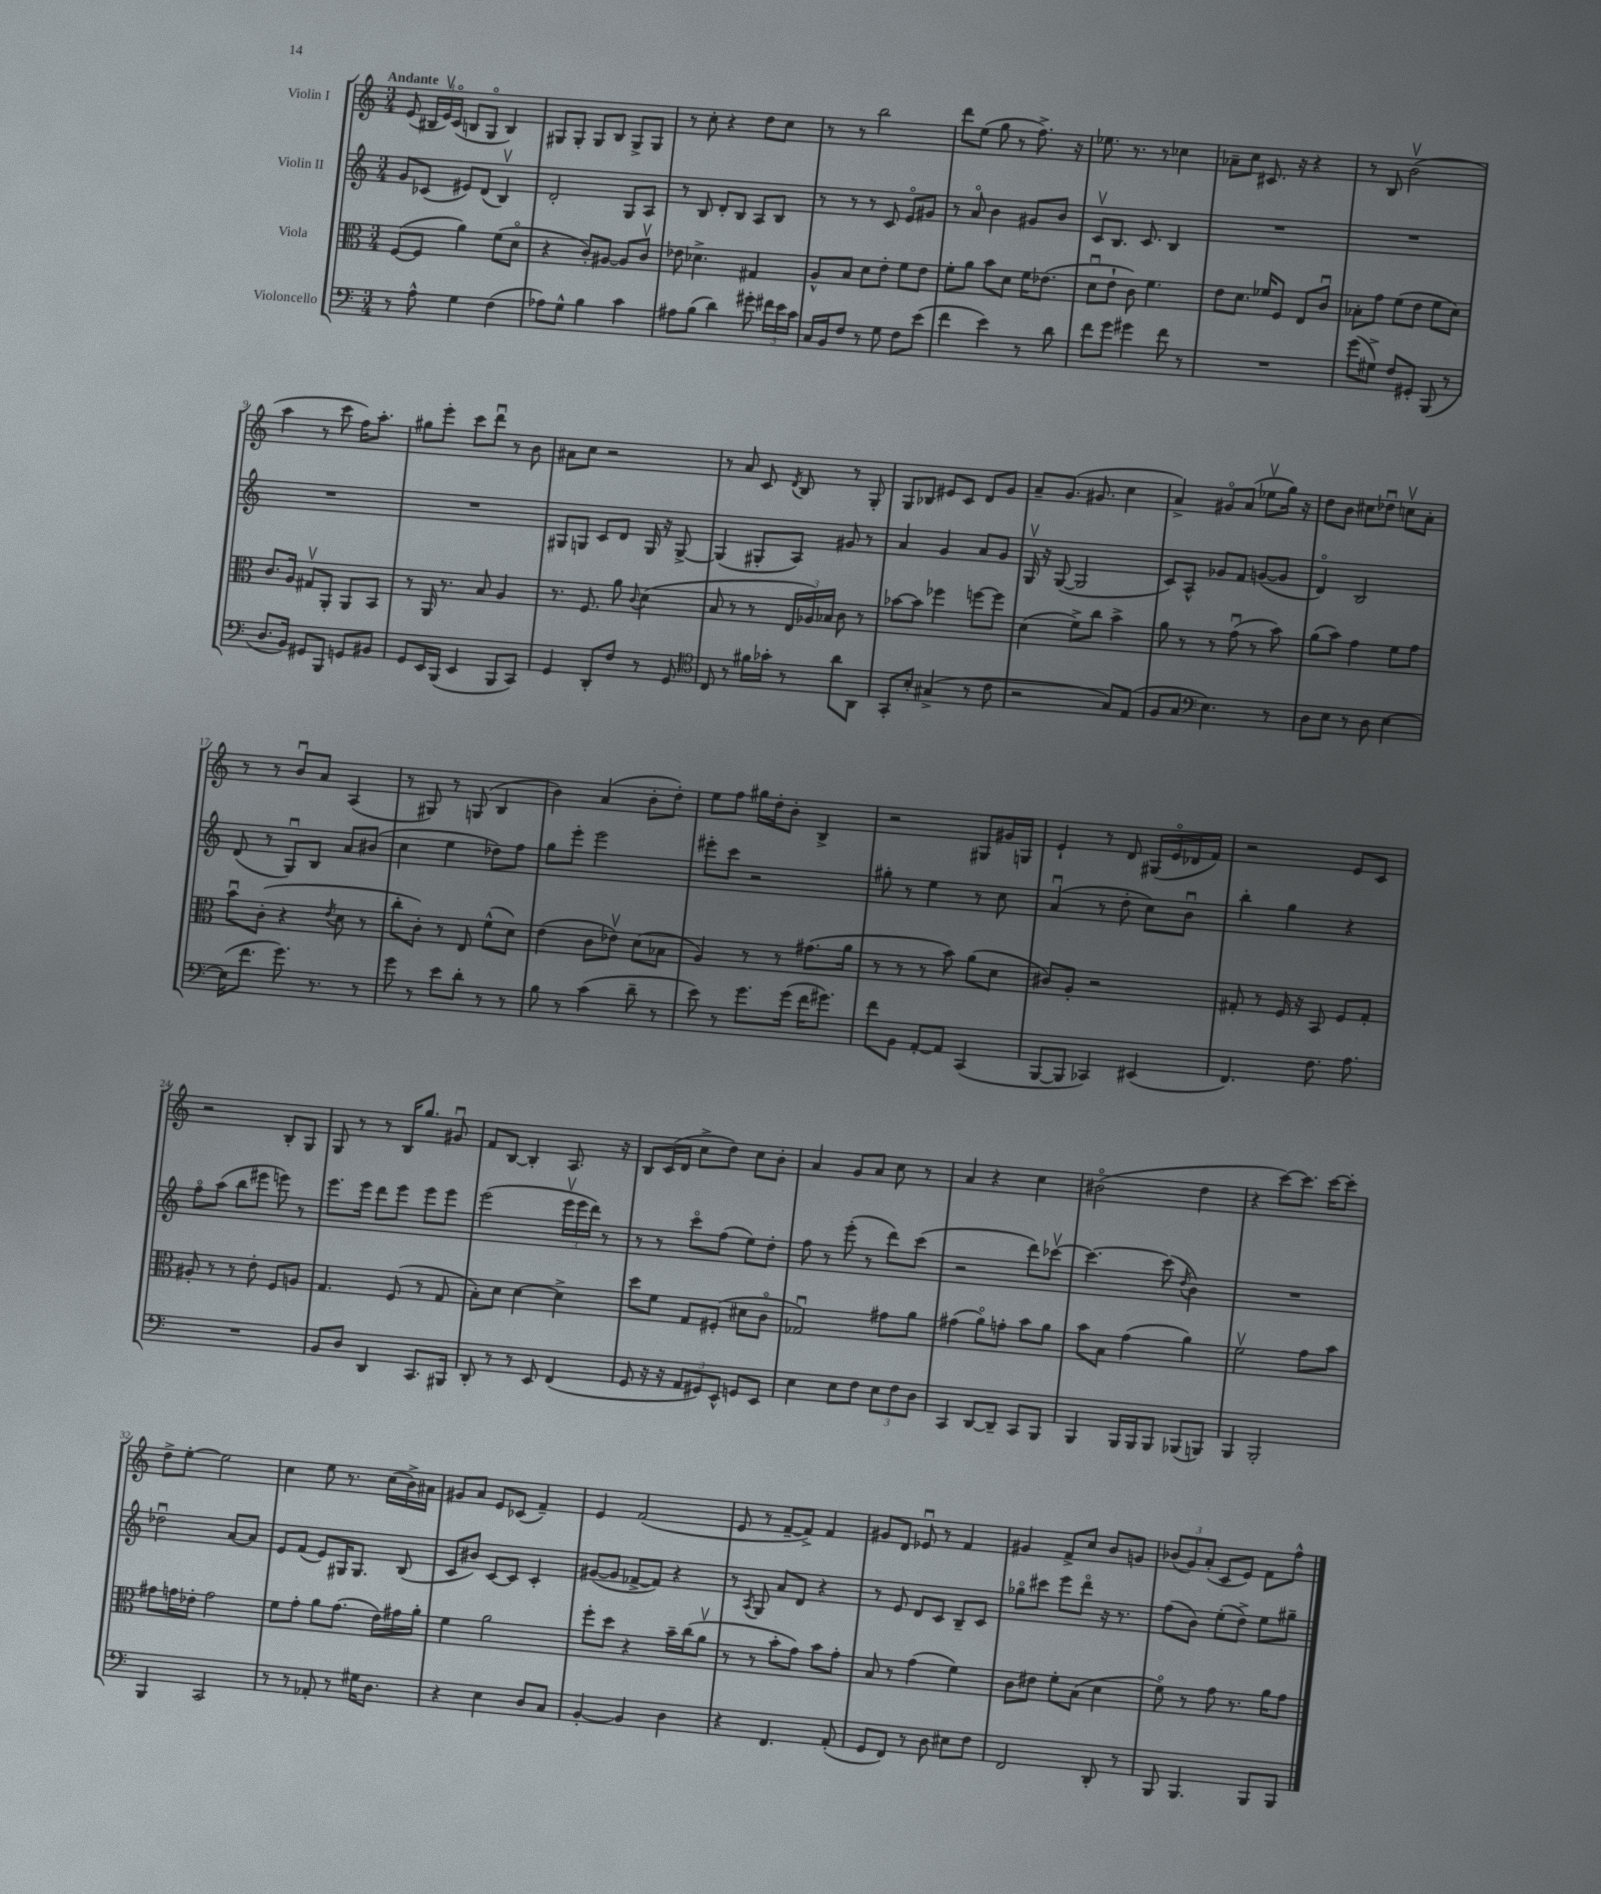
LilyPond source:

<<
\new StaffGroup <<
\new Staff = "s0" \with { instrumentName = "Violin I" } {
    \clef treble \key c \major \numericTimeSignature \time 3/4 \tempo "Andante"
    \autoBeamOff e'8( \tuplet 3/2 { bis16[ e'16\upbow) c'16]\flageolet( } b8[ g8]\flageolet b4) |
    gis8[ gis8]-. gis8[ b8] gis8[-> gis8] |
    r8 c''8-. r4 d''8[ c''8] |
    r8 r8 b''2 |
    d'''8[ e''8]( g''8 r8 f''8.->) r16 |
    ees''8. r8. r8 ces''4 |
    aes'8[-- c''8] cis'8. r16 r4 |
    r8 b8 b'2\upbow( |
    a''4 r8 c'''8 f''16[) a''8.]-. |
    gis''8[ e'''8]-. c'''8[ d'''8]\downbow r8 b'8 |
    ais'8[ c''8] r2 |
    r8 a'8 c'8 \acciaccatura { d'8 } b8 r8 g8-. |
    g8[ bes8] eis'8[ c'8] d'8[ g'8] |
    a'8[-- g'8.]( gis'8. c''4 |
    a'4->) gis'8[\flageolet a'8]( ees''8[\upbow g''16]) r16 |
    d''8[ b'8] cis''8[ des''8]\downbow c''8[\upbow a'8]-. |
    r8 r8 b'8[\downbow a'8] a4( |
    r8 gis8) r8 g8( b4 |
    b'4) a'4( b'8[-. d''8]-.) |
    e''8[ f''8] gis''16[ d''16-. b'8]-. b4-> |
    r2 gis8[ gis'16 g16] |
    e'4-! r8 d'8 gis16[( e'16\flageolet des'16 f'16]) |
    r2 e'8[ c'8] |
    r2 b8[-. g8] |
    g8 r8 r8 b16[ g''8.] gis'8\downbow |
    f'8[ b8]~ b4-. a8. r16 |
    b8[ c'16( d'16] c''8[-> d''8]) c''8[ b'8]-. |
    a'4 g'8[ a'8] c''8 r8 |
    a'4 r4 c''4 |
    bis'2\flageolet( d''4 |
    r4 c'''8[~) c'''8.] c'''16[~ c'''8]-. |
    d''8[-> e''8]~-. e''2 |
    c''4 e''8 r8. c''16[( b'16->) ais'16] |
    gis'8[ a'8] e'8[ ces'8]( f'4--) |
    e'4 f'2( |
    e'8 r8 f'8[~-- f'8]->) f'4 |
    gis'8[ d'8] ees'8\downbow r8 f'4 |
    gis'4 f'8[-> c''8] b'8[ g'8] |
    \tuplet 3/2 { bes'8[( g'8) a'8]-.( } c'8[ e'8]) f'8[ f''8]-^ \bar "|." |
}
\new Staff = "s1" \with { instrumentName = "Violin II" } {
    \clef treble \key c \major \numericTimeSignature \time 3/4
    \autoBeamOff g'8[ ces'8]( eis'8[) d'8]( b4\upbow) |
    d'2-. g8[ a8] |
    r8 b8 d'8[-. b8] a8[ b8] |
    r8 r8 r8 c'8 e'8[\flageolet gis'8] |
    r8 a'8\flageolet b'4 gis'8[ b'8] |
    c'8[\upbow b8.] c'8. b4 |
    R2. |
    R2. |
    R2. |
    R2. |
    gis8[ g8] c'8[ d'8] g16 r16 g8~-> |
    g4( gis8[-. a8]) gis'8 r8 |
    a'4 g'4 a'8[ g'8] |
    g16\upbow r16 g8~( g2 |
    c'8[) a8]-^ ges'8[ f'8] g'8[~( g'8] |
    d'4\flageolet) b2 |
    d'8( r8 g8[\downbow) b8] a'8[ bis'8]( |
    c''4 e''4 des''8[) f''8] |
    g''8[ e'''8]-. e'''2 |
    eis'''8[-. c'''8] r2 |
    gis''8-. r8 e''4 r8 c''8 |
    a'4\downbow( r8 d''8-. c''8[) b'8]\downbow |
    b''4-. g''4 r4 |
    f''8[\flageolet a''8]( b''8[ eis'''8] e'''8) r8 |
    e'''8.[ e'''16] d'''8[ e'''8] e'''8[ e'''8] |
    e'''2( \tuplet 3/2 { e'''16[\upbow e'''16 d'''16]) } r8 |
    r8 r8 c'''8[\flageolet f''8]( e''8[) d''8]-. |
    f''8 r8 e'''8-.( r8 d'''8[) c'''8]( |
    r2 d'''8[) ces'''8]~\upbow |
    ces'''4.~ ces'''8( \acciaccatura { d''8 } b'4) |
    R2. |
    des''2\downbow a'8[~ a'8] |
    e'8[ f'8]( e'8[) gis16 gis8.] b8( |
    c'8[ bis'8]) c'8[~ c'8] c'4-. |
    gis'8[~( gis'8] fes'8[~-> fes'8]) r4 |
    r8 \acciaccatura { a8 } g8 a'8[ d'8] r4 |
    r8 e'8 d'8[ c'8] b8[-- c'8] |
    ges''8[\flageolet cis'''8] e'''8[ d'''8]\flageolet r16 r8. |
    f''8[( b'8]) e''8[-.( d''8]->) e''8[ gis''8]-- \bar "|." |
}
\new Staff = "s2" \with { instrumentName = "Viola" } {
    \clef alto \key c \major \numericTimeSignature \time 3/4
    \autoBeamOff f8[~( f8] a'4) f'8[( d'8]\flageolet |
    r4 c'8[-.) ais8]~ ais8[ c'8]\upbow |
    ees'8 des'4.-> gis4 |
    a8[-^ b8] d'8[ e'8]-. f'8[ e'8] |
    f'8[-. a'8] b'8[ d'8] f'16[ ees'8.]( |
    d'8[\downbow e'8]-! c'8) f'4. |
    e'8[ d'8.] fes'16[ f8] e8[ c'8]\downbow |
    bes8[-. g'8] f'8[( e'8] f'8[ d'8]) |
    c'8.[ a16] gis8[\upbow a,8]-. a,8[ b,8] |
    r8 a,16 r8. b8 a4 |
    r8. f8. a'8 \appoggiatura { c'8 } d'4( |
    b8 r8 r8 \tuplet 3/2 { e16[ aes16) bes16] } c'8 r8 |
    bes'8[~ bes'8] fes''4 f''8[~ f''8] |
    d'4( f'8[->) c''8] b'4-> |
    a'8 r8 r8 g'8\downbow( r8 b'8) |
    a'8[( b'8]) g'4 f'8[ g'8] |
    b'8[\downbow c'8]-.( r4 \acciaccatura { e'8 } d'8 r8 |
    c''8[-. c'8]-.) r8 e8 f'8[-^( d'8]) |
    e'4( c'8[ ees'8]\upbow) d'8[( bes8] |
    a4) r8 r8 gis'8.[( a'16] |
    r8 r8 r8 b'8) a'8[( d'8] |
    cis'8[) a8]-. r2 |
    gis8-. r8 f16 r16 b,8 f8[ gis8]-. |
    ais8-. r8 r8 e'8-. f8[ a8] |
    g4. f8( r8 g8 |
    b8[-.) d'8] d'4~ d'4-> |
    d''8[ f'8] g8[ fis8]-.( dis'8[ c'8]\flageolet |
    ges2\downbow) gis'8[ a'8] |
    gis'4( a'8[\flageolet) g'8]-. b'8[ a'8] |
    b'8[ b8] g'4( a'4) |
    f'2\upbow g'8[ b'8] |
    gis'8[ g'16 ees'16]-. g'2 |
    f'8[ g'8]-. a'8[ g'8.]( e'16[) gis'16 a'16]-. |
    f'4 a'2 |
    f''8[-. d''8] r4 b'16[-- c''16( a'8]\upbow |
    r8 r8 b'8[-. g'8]) b'8[ g'8]-. |
    b8 r8 g'4( f'4) |
    c'8[ eis'8] f'8[-. b8]( d'4 |
    f'8\flageolet) r8 g'8 r8. a'16[ g'8] \bar "|." |
}
\new Staff = "s3" \with { instrumentName = "Violoncello" } {
    \clef bass \key c \major \numericTimeSignature \time 3/4
    \autoBeamOff r8 a8-^ g4 f4( |
    aes8[) g8]-^ b4 c'4 |
    ais8[ b8]( d'4) gis'8-. \tuplet 3/2 { fis'16[ e'16 c'16] } |
    c16[ b,16 f8] r8 g8 f8[ e'8]( |
    f'4 e'4) r8 d'8 |
    f'8[ g'8] gis'4 f'8 r8 |
    R2. |
    g'8[( gis8]->) f8[ gis,8]-. b,,8( r8 |
    d8.[ b,16]) gis,8[ b,,8] g,8[ bis,8] |
    g,8[ e,16 b,,16]( e,4 b,,8[ c,8]) |
    g,4 d,8[-. f8] r8 g,8 |
    \clef tenor c8 r8 fis'16[ ges'16]-. r8 a'8[ a,8] |
    g,8[-. b8]-. gis4->( r8 c'8 |
    r2 g8[) e8]( |
    f8[ g8] \clef bass e4.) r8 |
    d8[ e8] r8 d8 e4~ |
    e16[( f'8.] g'8.) r8. r8 |
    g'8 r8 e'8[ d'8]-. r8 r8 |
    b8 r8 c'4( d'8-- r8 |
    e'8) r8 g'8.[ g'16]( f'16[ gis'8.]) |
    f'8[ b,8] a,8[~-. a,8] c,4( |
    b,,8[~ b,,8] ces,4) eis,4( |
    f,4.) f8. a8. |
    R2. |
    b,8[ d8] d,4 c,8.[ bis,,16] |
    d,8-. r8 r8 e,8 f,4( |
    g,8 r16 r16 \tuplet 3/2 { a,8[ gis,8) e,8]-^ } g,8[ e,8] |
    e4 e8[ f8] \tuplet 3/2 { e8[ f8 d8] } |
    c,4 d,8[~ d,8]-- c,8[ b,,8] |
    b,,4 b,,16[ b,,16 b,,8] bes,,8[( b,,8]) |
    b,,4 b,,2-. |
    b,,4 c,2 |
    r8 r8 aes,8-. r8 gis16[ d8.] |
    r4 e4 d8[ c8] |
    b,4~-. b,4 d4 |
    r4 f,4. a,8-.( |
    g,8[ f,8]) r8 d8 eis8[ f8] |
    f,2 d,8-. r8 |
    b,,8 b,,4. b,,8[ b,,8] \bar "|." |
}
>>
>>
